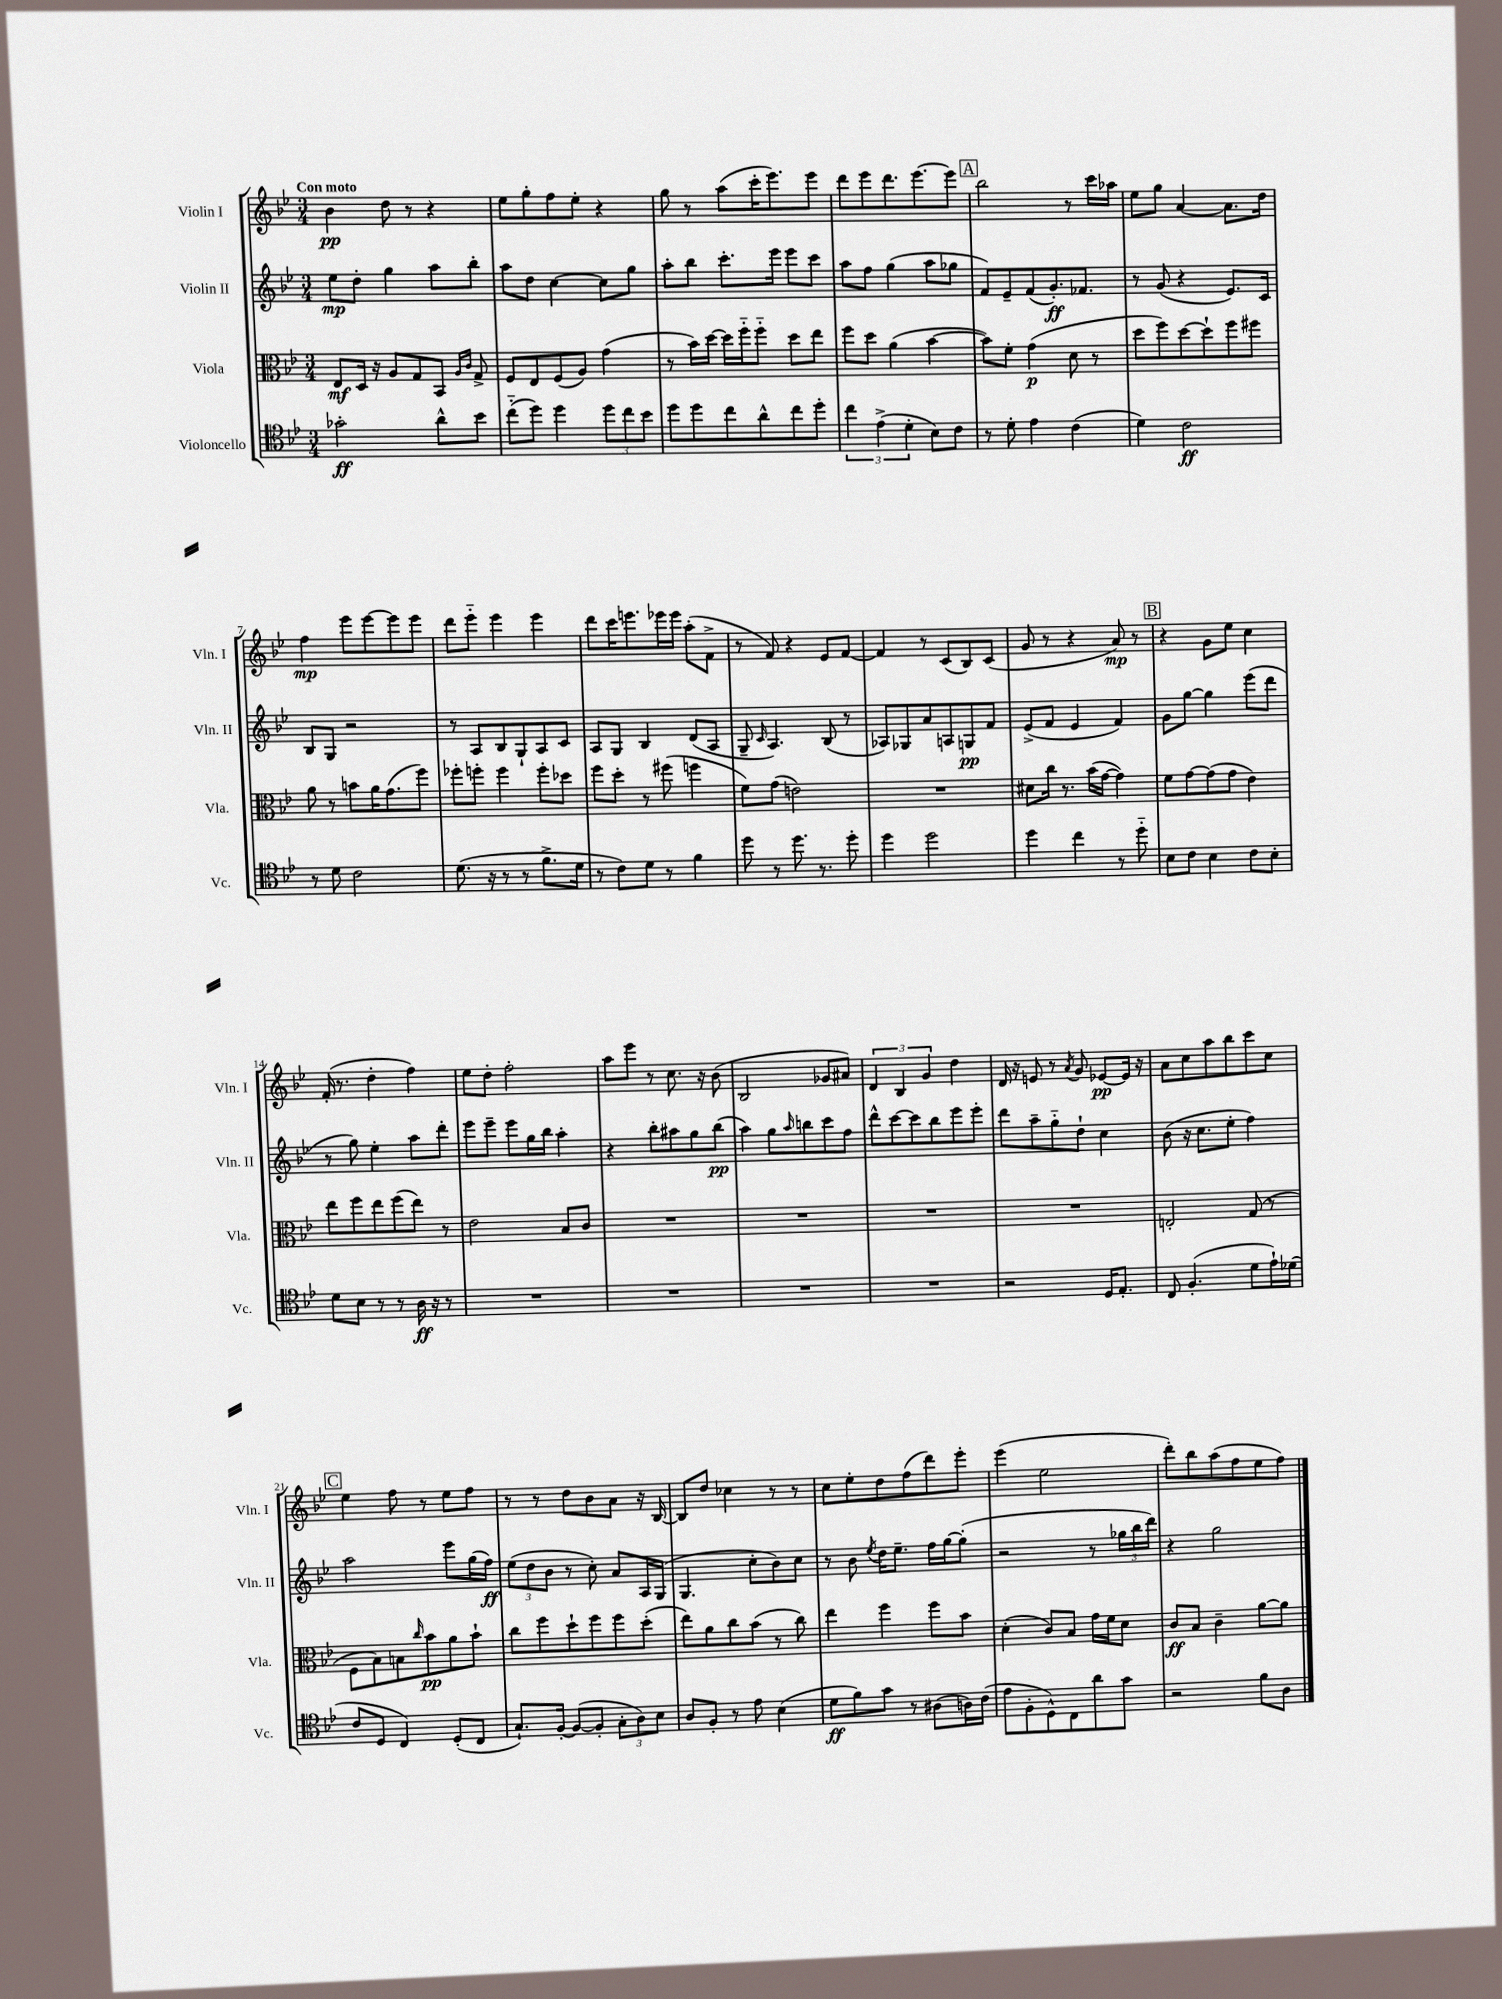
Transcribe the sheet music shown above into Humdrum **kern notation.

**kern	**kern	**kern	**kern
*staff4	*staff3	*staff2	*staff1
*clefC4	*clefC3	*clefG2	*clefG2
*k[b-e-]	*k[b-e-]	*k[b-e-]	*k[b-e-]
*M3/4	*M3/4	*M3/4	*M3/4
2g-'	8E-	8ee-	4b-
.	16D	8dd'	.
.	16r	.	.
.	8A	4gg	8dd
.	8G	.	8r
8a^^	8BB-	8aa	4r
.	16qqA	.	.
.	16qqc	.	.
8b-	8G^	8bb-'	.
=	=	=	=
(8cc'~	8F	8aa	8ee-
8dd)	8E-	8dd	8gg'
4dd	(8F	[4cc	8ff
.	8A)	.	8ee-'
12dd	(4g	8cc]	4r
12cc	.	.	.
.	.	8gg	.
12b-	.	.	.
=	=	=	=
8dd	8r	8aa'	8gg
8dd	16b-)	8bb-	8r
.	[16dd	.	.
8cc	16dd]	8.ccc'	(8aa
.	16ff'~	.	.
8a^^	8ff'~	.	16ccc'
.	.	16eee-	8.eee-)
8cc	8dd	8eee-	.
8dd'	8ee-	8ccc	8eee-
=	=	=	=
6cc	8ff	8aa	8ddd
.	8dd	8ff	8eee-
(6e-^	.	.	.
.	(4a	(4gg	8.ddd
6d'	.	.	.
.	.	.	[8.eee-
8B-)	[4b-	8aa	.
8c	.	8gg-	8eee-]
=	=	=	=
8r	8b-])	8f)	2bb-
8d'	8f'	8e-~	.
4e-	(4g	(8f	.
.	.	8.g')	.
(4c	8d	.	8r
.	.	8.f-	.
.	8r	.	16ccc
.	.	.	16aa-
=	=	=	=
4d)	8dd	8r	8ee-
.	8ff)	(8g	8gg
2c	[8dd	4r	[4a
.	8dd`]	.	.
.	8ff	8.e-)	8.a]
.	8ff#	.	.
.	.	16c	16dd
=	=	=	=
8r	8a	8B-	4ff
8d	8r	8G	.
2c	8b	2r	8eee-
.	16a	.	[8eee-
.	(8.g	.	.
.	.	.	8eee-]
.	8ff)	.	8eee-
=	=	=	=
(8.d	8ff-'	8r	8ddd
.	8ff'	8A	8eee-'~
16r	.	.	.
8r	4ff	8B-	4eee-
8r	.	8G`	.
8.f^	8ff'	8A	4eee-
.	8dd-	8c	.
16d	.	.	.
=	=	=	=
8r	8ff	8A	8ddd
8c)	8dd'	8G	16ccc
.	.	.	8.eee
8d	8r	4B-	.
8r	(8ff#	.	16eee-
.	.	.	16eee-
4f	4ff	(8d	(8aa'
.	.	8A	8f^
=	=	=	=
8dd	8f)	8G~	8r
.	.	16qqc	.
8r	(8g	4.A)	8f)
8.dd	2e)	.	4r
8.r	.	.	.
.	.	(8B-	8e-
8dd'	.	8r	[8f
=	=	=	=
4dd	2.r	8A-)	4f]
.	.	8G-	.
2dd	.	8a	8r
.	.	8A	(8c
.	.	8G	8B-)
.	.	8f	(8c
=	=	=	=
4dd	8d#	(8e-^	8g
.	16cc	8f	8r
.	8.r	.	.
4cc	.	4e-	4r
.	(16b-	.	.
.	[16g	.	.
8r	4g])	4f)	8a)
8dd'~	.	.	8r
=	=	=	=
8B-	8f	8g	4r
8c	[8g	[8gg	.
4B-	(8g]	4gg]	8g
.	8g	.	8ee-
8c	4e-)	(8eee-	4cc
8B-'	.	8ddd	.
=	=	=	=
8d	8ee-	8r	(16f'
.	.	.	8.r
8B-	8ff	8gg)	.
8r	8ee-	4ee-'	4dd'
8r	(8ff	.	.
16A	8ee-)	8aa	4ff)
16r	.	.	.
8r	8r	8ddd'	.
=	=	=	=
2.r	2e-	8eee-	8ee-
.	.	8eee-~	8dd'
.	.	8eee-	2ff'
.	.	16gg	.
.	.	16bb-	.
.	8B-	4aa'	.
.	8c	.	.
=	=	=	=
2.r	2.r	4r	8aa
.	.	.	8eee-
.	.	8bb-'	8r
.	.	8aa#	8.cc
.	.	8gg	.
.	.	.	16r
.	.	(8bb-	(8b-
=	=	=	=
2.r	2.r	4aa)	2B-
.	.	8gg	.
.	.	16qqaa	.
.	.	8bb	.
.	.	8ccc	8g-
.	.	8ff	8a#)
=	=	=	=
2.r	2.r	8ddd^^	6d
.	.	[8ccc	.
.	.	.	6B-
.	.	8ccc]	.
.	.	.	6g
.	.	8bb-	.
.	.	8eee-	4dd
.	.	8eee-'	.
=	=	=	=
2r	2.r	8ddd	16d
.	.	.	16r
.	.	8aa~	8e
.	.	8gg'~	8r
.	.	.	8qa
.	.	8dd`	8g
16D	.	4cc	[8e-
8.E-'	.	.	.
.	.	.	16e-]
.	.	.	16r
=	=	=	=
8C	2E'	(8b-	8a
(4.F'	.	16r	8cc
.	.	8.cc	.
.	.	.	8aa
.	.	8ee-'	8bb-
8d	(8G	4ff)	8ccc
16e-`)	8r	.	8cc
(16d-	.	.	.
=	=	=	=
8c	8F	2aa	4ee-
8D	8B-)	.	.
4C)	8B	.	8ff
.	16qqcc	.	.
.	8b-	.	8r
(8D'	8a	8eee-	8ee-
8C	8b-`	(16gg	8ff
.	.	16ff)	.
=	=	=	=
8.G`)	8cc	(12ee-	8r
.	.	12dd	.
.	8ff	.	8r
.	.	12b-	.
[16F'	.	.	.
(8F_	8dd`	8r	8dd
8F']	8ff	8cc')	8b-
12G'	8ff	8a	8a
12A)	.	.	.
.	(8dd'	16A	16r
12B-	.	.	.
.	.	(16G	[16B-
=	=	=	=
8A	8ee-)	4.G	8B-]
8F'	8a	.	8dd
8r	8cc	.	4cc-
8e-	(8b-	8cc'	.
(4B-	8r	8b-)	8r
.	8cc)	8cc	8r
=	=	=	=
8d	4ee-	8r	8cc
8f)	.	8b-	8ee-'
.	.	8qee-	.
8g	4ff	16dd	8dd
.	.	8.ee-~	.
8r	.	.	(8ff
(8A#	8ff	16ff	8ddd)
.	.	[16gg	.
16A)	8b-	(8gg']	8eee-'
(16c	.	.	.
=	=	=	=
8e-	(4d'	2r	(4eee-
8F'	.	.	.
8D^^)	8c)	.	2ee-
8C	8B-	.	.
8a	16g	8r	.
.	16f	.	.
8g	8d	24gg-	.
.	.	24bb-	.
.	.	24ddd)	.
=	=	=	=
2r	8c	4r	8ddd')
.	8B-	.	8bb-
.	4c~	2gg	(8aa
.	.	.	8ff
8f	[8a	.	8ee-
8A	8a]	.	8ff)
==	==	==	==
*-	*-	*-	*-
